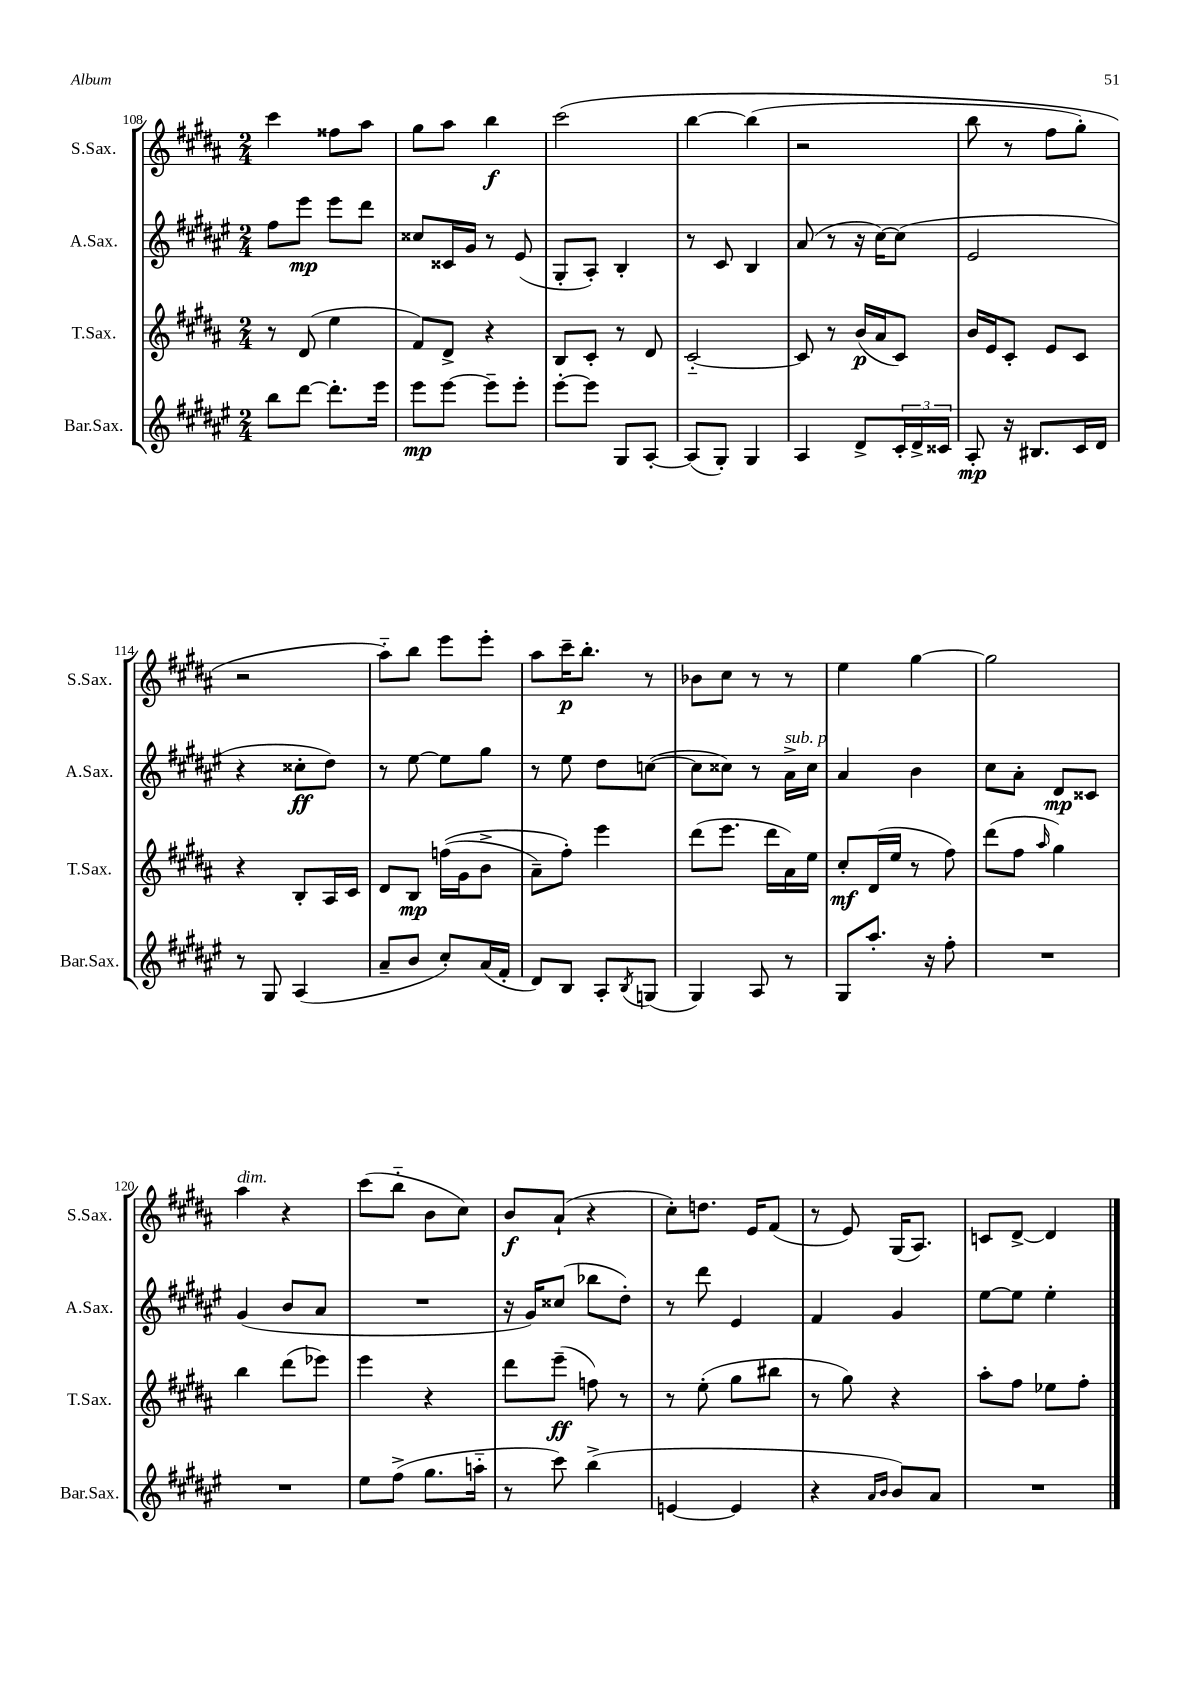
<<
\new StaffGroup <<
\new Staff = "s0" \with { instrumentName = "S.Sax." shortInstrumentName = "S.Sax." } {
    \clef treble \key b \major \numericTimeSignature \time 2/4
    cis'''4 fisis''8 ais''8 |
    gis''8 ais''8 b''4\f |
    cis'''2\( |
    b''4~ b''4( |
    r2 |
    b''8 r8 fis''8 gis''8-.) |
    r2 |
    ais''8-_\) b''8 e'''8 e'''8-. |
    ais''8 cis'''16--\p b''8.-. r8 |
    bes'8 cis''8 r8 r8 |
    e''4 gis''4~ |
    gis''2 |
    ais''4^\markup { \italic "dim." } r4 |
    cis'''8( b''8-_ b'8 cis''8) |
    b'8\f ais'8-!( r4 |
    cis''8-.) d''8. e'16 fis'8( |
    r8 e'8) gis16( ais8.) |
    c'8 dis'8~-> dis'4 \bar "|." |
}
\new Staff = "s1" \with { instrumentName = "A.Sax." shortInstrumentName = "A.Sax." } {
    \clef treble \key fis \major \numericTimeSignature \time 2/4
    fis''8 eis'''8\mp eis'''8 dis'''8 |
    cisis''8 cisis'16 gis'16 r8 eis'8( |
    gis8-. ais8-.) b4-. |
    r8 cis'8 b4 |
    ais'8( r8 r16 cis''16~) cis''8( |
    eis'2 |
    r4 cisis''8-.\ff dis''8) |
    r8 eis''8~ eis''8 gis''8 |
    r8 eis''8 dis''8 c''8~( |
    c''8 cisis''8) r8 ais'16->^\markup { \italic "sub. p" } cisis''16 |
    ais'4 b'4 |
    cis''8 ais'8-. dis'8\mp cisis'8 |
    gis'4( b'8 ais'8 |
    R2 |
    r16 gis'16) cisis''8( bes''8 dis''8-.) |
    r8 dis'''8 eis'4 |
    fis'4 gis'4 |
    eis''8~ eis''8 eis''4-. \bar "|." |
}
\new Staff = "s2" \with { instrumentName = "T.Sax." shortInstrumentName = "T.Sax." } {
    \clef treble \key b \major \numericTimeSignature \time 2/4
    r8 dis'8( e''4 |
    fis'8) dis'8-> r4 |
    b8 cis'8-. r8 dis'8 |
    cis'2~-_ |
    cis'8 r8 b'16\p( ais'16 cis'8) |
    b'16 e'16 cis'8-. e'8 cis'8 |
    r4 b8-. ais16 cis'16 |
    dis'8 b8\mp f''16(\( gis'16 b'8-> |
    ais'8--) fis''8-.\) e'''4 |
    dis'''8( e'''8. dis'''16 ais'16) e''16 |
    cis''8-.\mf dis'16( e''16 r8 fis''8) |
    dis'''8( fis''8 \grace { ais''16 } gis''4) |
    b''4 dis'''8( ees'''8) |
    e'''4 r4 |
    dis'''8 e'''8--\ff( f''8) r8 |
    r8 e''8-.( gis''8 bis''8 |
    r8 gis''8) r4 |
    ais''8-. fis''8 ees''8 fis''8-. \bar "|." |
}
\new Staff = "s3" \with { instrumentName = "Bar.Sax." shortInstrumentName = "Bar.Sax." } {
    \clef treble \key fis \major \numericTimeSignature \time 2/4
    b''8 dis'''8~ dis'''8.-. eis'''16 |
    eis'''8\mp eis'''8~ eis'''8-- eis'''8-. |
    eis'''8~-. eis'''8 gis8 ais8~-. |
    ais8( gis8-.) gis4 |
    ais4 dis'8-> \tuplet 3/2 { cis'16-. dis'16-> cisis'16 } |
    ais8-.\mp r16 bis8. cis'16 dis'16 |
    r8 gis8 ais4( |
    ais'8-- b'8 cis''8-.) ais'16( fis'16-. |
    dis'8) b8 ais8-. \acciaccatura { b8 } g8( |
    gis4) ais8 r8 |
    gis8 ais''8.-. r16 fis''8-. |
    R2 |
    R2 |
    eis''8 fis''8->( gis''8. a''16-_ |
    r8 cis'''8) b''4->( |
    e'4~ e'4 |
    r4 \grace { ais'16 b'16 } b'8) ais'8 |
    R2 \bar "|." |
}
>>
>>
\layout { \context { \Score currentBarNumber = #108 } }
